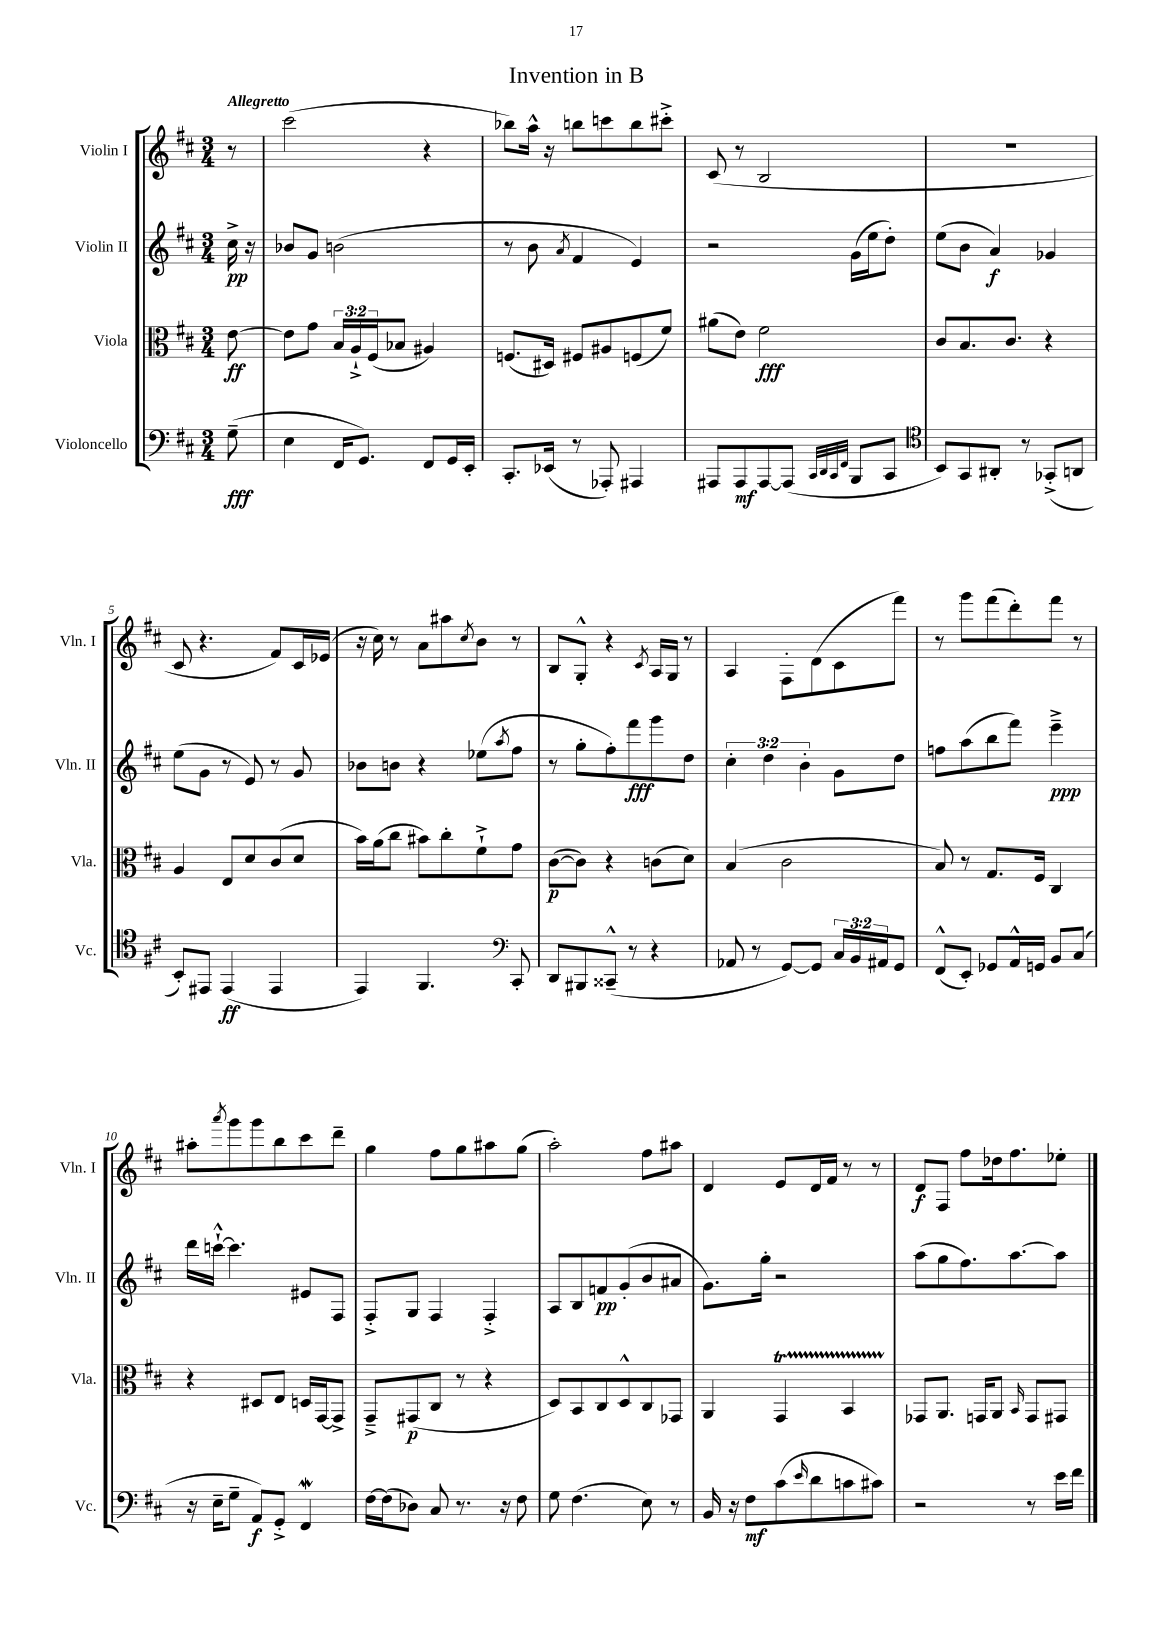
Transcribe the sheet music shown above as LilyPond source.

\header { title = "Invention in B" }
<<
\new StaffGroup <<
\new Staff = "s0" \with { instrumentName = "Violin I" shortInstrumentName = "Vln. I" } {
    \clef treble \key d \major \numericTimeSignature \time 3/4 \partial 8 \tempo "Allegretto"
    r8 |
    cis'''2( r4 |
    bes''8) a''16-^ r16 b''8 c'''8 b''8 cis'''8-.-> |
    cis'8( r8 b2 |
    R2. |
    cis'8 r4. fis'8) cis'16 ees'16( |
    r16 cis''16) r8 a'8 ais''8 \acciaccatura { cis''8 } b'8 r8 |
    b8 g8-.-^ r4 \acciaccatura { cis'8 } a16 g16 r8 |
    a4 fis8-. d'8( cis'8 fis'''8) |
    r8 g'''8 fis'''8( d'''8-.) fis'''8 r8 |
    ais''8-. \acciaccatura { a'''8 } g'''8 g'''8 b''8 cis'''8 d'''8-- |
    g''4 fis''8 g''8 ais''8 g''8( |
    a''2-.) fis''8 ais''8 |
    d'4 e'8 d'16 fis'16 r8 r8 |
    d'8\f fis8 fis''8 des''16 fis''8. ees''8-. \bar "|." |
}
\new Staff = "s1" \with { instrumentName = "Violin II" shortInstrumentName = "Vln. II" } {
    \clef treble \key d \major \numericTimeSignature \time 3/4 \override Staff.TupletNumber.text = #tuplet-number::calc-fraction-text \partial 8
    cis''16->\pp r16 |
    bes'8 g'8 b'2( |
    r8 b'8 \acciaccatura { a'8 } fis'4 e'4) |
    r2 g'16( e''16 d''8-.) |
    e''8( b'8 a'4\f) ges'4 |
    e''8( g'8 r8 e'8) r8 g'8 |
    bes'8 b'8 r4 ees''8( \acciaccatura { a''8 } fis''8 |
    r8 g''8-. fis''8-.) fis'''8\fff g'''8 d''8 |
    \tuplet 3/2 { cis''4-. d''4 b'4-. } g'8 d''8 |
    f''8 a''8( b''8 fis'''8) e'''4--->\ppp |
    d'''16 c'''16~-!-^ c'''4. eis'8 fis8 |
    fis8-.-> g8 fis4 fis4-.-> |
    a8 b8 f'8\pp g'8-.( b'8 ais'8 |
    g'8.) g''16-. r2 |
    a''8( g''8 fis''8.) a''8.~ a''8 \bar "|." |
}
\new Staff = "s2" \with { instrumentName = "Viola" shortInstrumentName = "Vla." } {
    \clef alto \key d \major \numericTimeSignature \time 3/4 \override Staff.TupletNumber.text = #tuplet-number::calc-fraction-text \partial 8
    e'8~\ff |
    e'8 g'8 \tuplet 3/2 { b16 a16-!-> fis16( } bes8 ais4) |
    f8.( dis16) fis8 ais8 f8( fis'8) |
    ais'8( e'8) fis'2\fff |
    cis'8 b8. cis'8. r4 |
    a4 e8 d'8 cis'8( d'8 |
    b'16) a'16( cis''8 bis'8) cis''8-. fis'8-!-> g'8 |
    cis'8~\p( cis'8) r4 c'8( d'8) |
    b4( cis'2 |
    b8) r8 g8. fis16 cis4 |
    r4 dis8 e8 d16 g,16~ g,8-> |
    g,8---> gis,8\p( cis8 r8 r4 |
    d8) b,8 cis8 d8-^ cis8 ges,8 |
    a,4 g,4\startTrillSpan b,4 |
    ges,8\stopTrillSpan a,8. g,16 a,8 \grace { b,16 } g,8 gis,8 \bar "|." |
}
\new Staff = "s3" \with { instrumentName = "Violoncello" shortInstrumentName = "Vc." } {
    \clef bass \key d \major \numericTimeSignature \time 3/4 \override Staff.TupletNumber.text = #tuplet-number::calc-fraction-text \partial 8
    g8--\fff( |
    e4 fis,16 g,8.) fis,8 g,16 e,16-. |
    cis,8.-. ees,16( r8 aes,,8-.) ais,,4 |
    ais,,8 ais,,8\mf ais,,8~ ais,,8( \grace { cis,32 d,32 cis,32 fis,32 } b,,8 cis,8 |
    \clef tenor b,8) g,8 ais,8-. r8 ges,8-.->( a,8 |
    b,8-.) eis,8 eis,4\ff( eis,4 |
    e,4) fis,4. \clef bass cis,8-. |
    d,8 bis,,8 cisis,8---^( r8 r4 |
    aes,8 r8 g,8~) g,8 \tuplet 3/2 { cis16 b,16 ais,16 } g,8 |
    fis,8-^( e,8-.) ges,8 a,16-^ g,16 b,8 cis8( |
    r16 e16-- g8-- a,8\f) g,8-.-> fis,4\mordent |
    fis16~ fis16( des8) cis8 r8. r16 fis8 |
    g8 fis4.( e8) r8 |
    b,16 r16 fis8\mf cis'8( \grace { e'16 } d'8 c'8 cis'8) |
    r2 r8 e'16 fis'16 \bar "|." |
}
>>
>>
